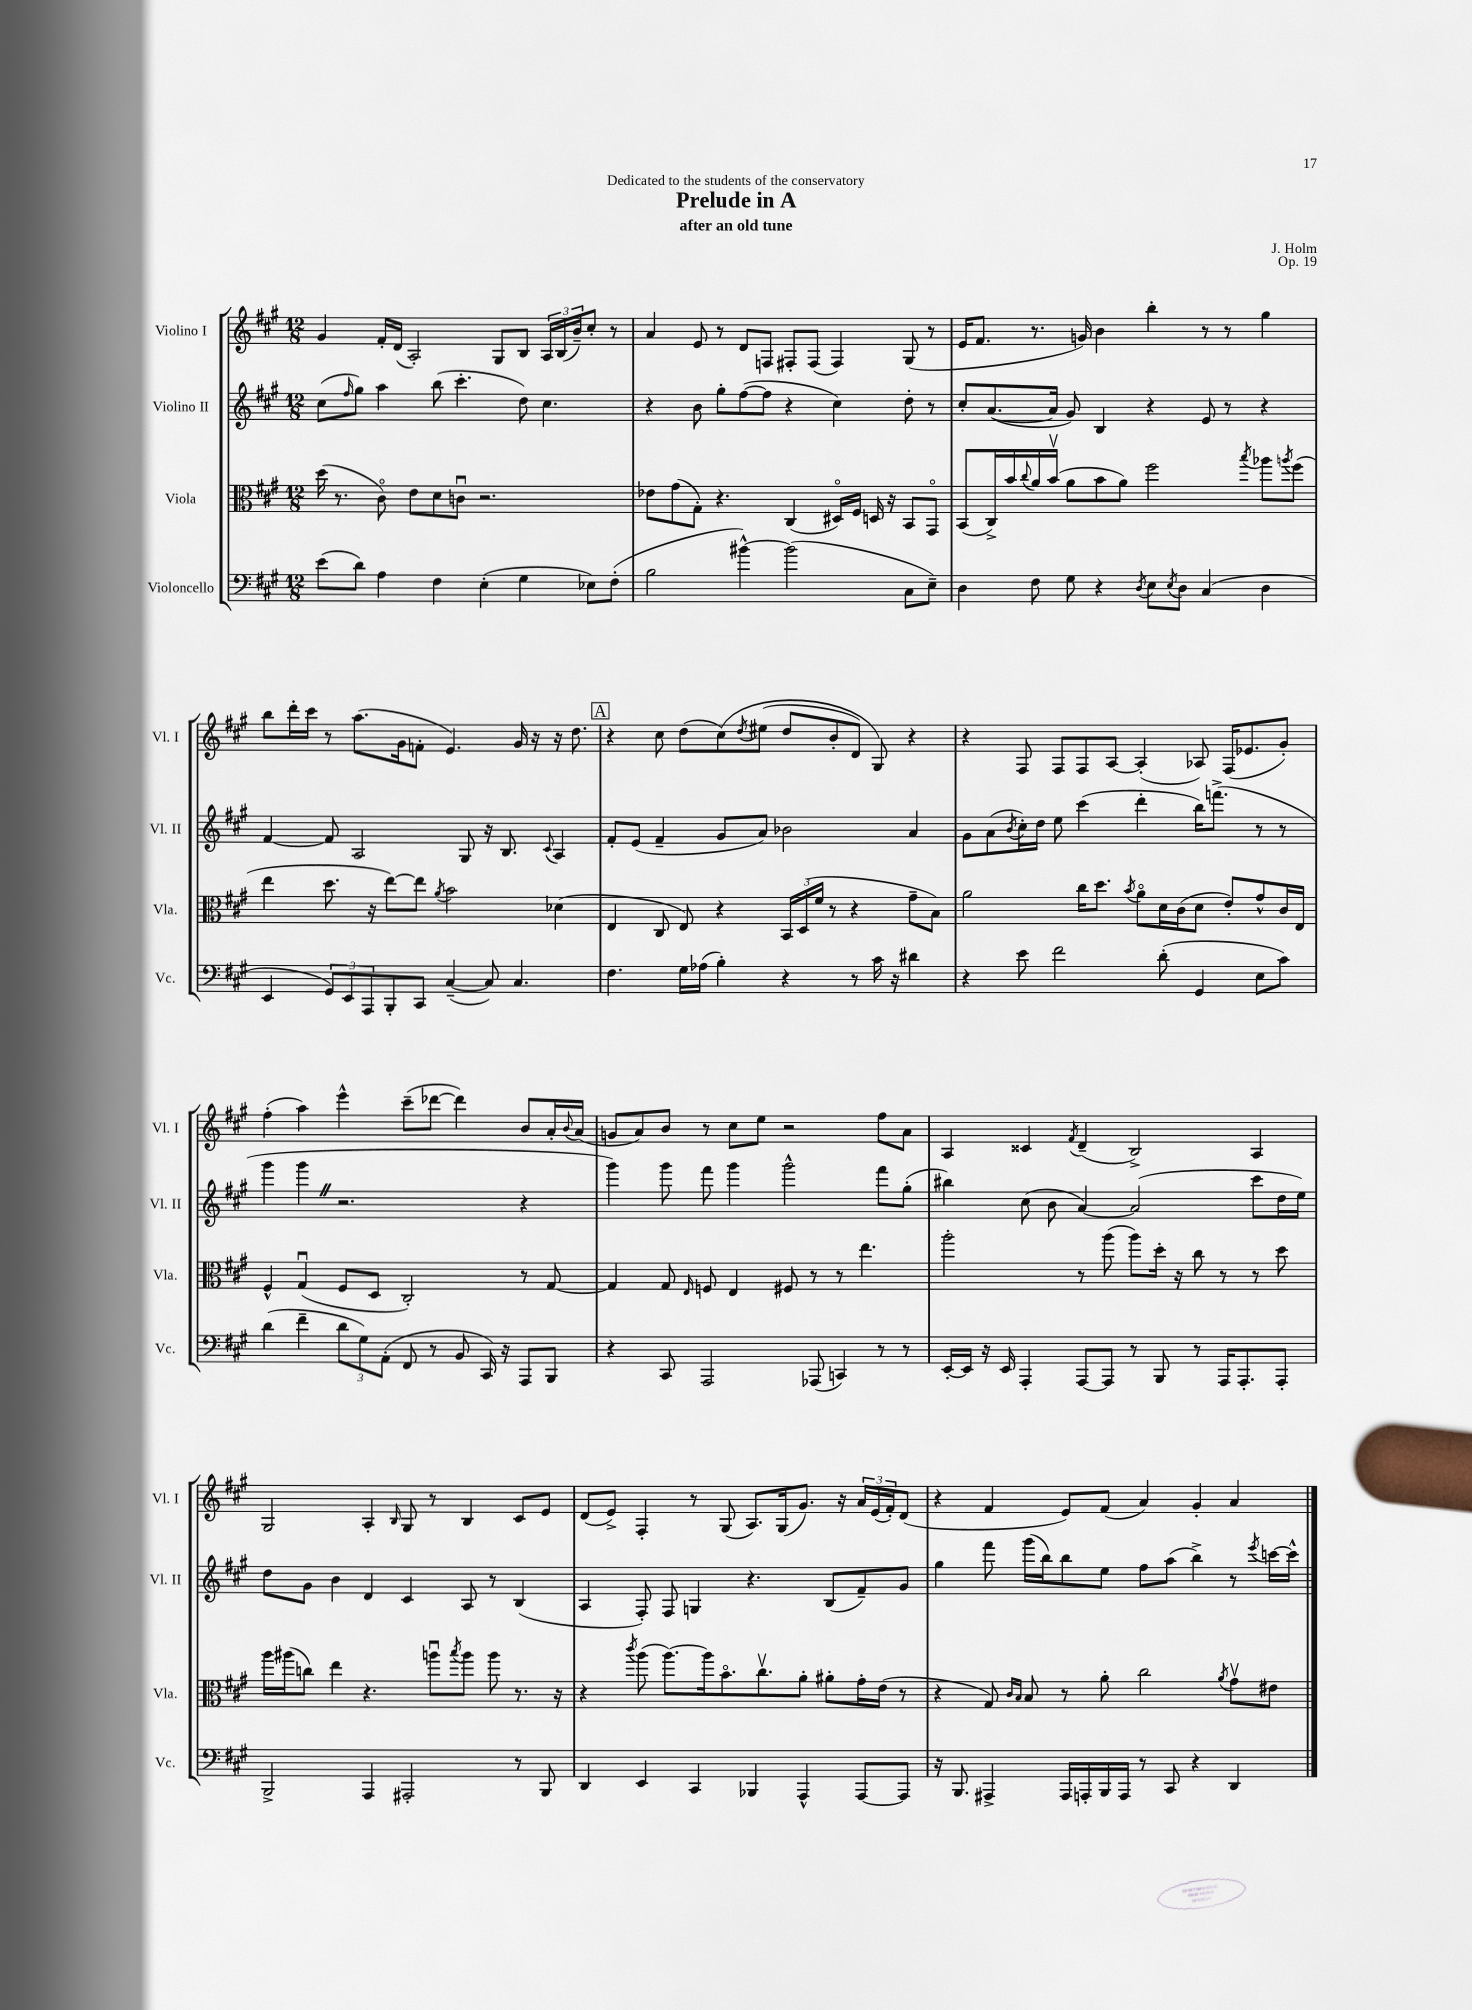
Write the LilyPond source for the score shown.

\header { title = "Prelude in A" composer = "J. Holm" subtitle = "after an old tune" dedication = "Dedicated to the students of the conservatory" opus = "Op. 19" }
<<
\new StaffGroup <<
\new Staff = "s0" \with { instrumentName = "Violino I" shortInstrumentName = "Vl. I" } {
    \clef treble \key a \major \numericTimeSignature \time 12/8
    gis'4 fis'16-. d'16( a2-.) gis8 b8 \tuplet 3/2 { a16 b16( b'16--) } cis''8-. r8 |
    a'4 e'8 r8 d'8 f8 fis8-. fis8( fis4) gis8( r8 |
    e'16 fis'8. r8. g'16) b'4 b''4-. r8 r8 gis''4 |
    b''8 d'''16-. cis'''16 r8 a''8.( gis'16 f'8-. e'4.) gis'16 r16 r16 d''8. |
    \mark \markup { \box "A" } r4 cis''8 d''8( cis''8)\( \acciaccatura { d''8 } eis''8( d''8 b'8-. d'8) gis8\) r4 |
    r4 fis8 fis8 fis8 a8~ a4-.( aes8) fis16( ees'8. gis'8-.) |
    fis''4-.( a''4) e'''4-^ cis'''8--( des'''8~ des'''4) b'8 a'16-. \appoggiatura { b'8 } a'16( |
    g'8 a'8) b'8 r8 cis''8 e''8 r2 fis''8 a'8 |
    a4 cisis'4 \acciaccatura { fis'8 } d'4--( b2->) a4 |
    gis2 a4-. \grace { b16 } gis8 r8 b4 cis'8 e'8 |
    d'8( e'8->) fis4-. r8 gis8( a8.) gis16( gis'8.) r16 \tuplet 3/2 { a'16 e'16( fis'16-.) } d'8( |
    r4 fis'4 e'8) fis'8( a'4) gis'4-. a'4 \bar "|." |
}
\new Staff = "s1" \with { instrumentName = "Violino II" shortInstrumentName = "Vl. II" } {
    \clef treble \key a \major \numericTimeSignature \time 12/8
    cis''8( \grace { fis''16 } gis''8) a''4 b''8( cis'''4.-. d''8) cis''4. |
    r4 b'8 gis''8-. fis''8~( fis''8 r4 cis''4) d''8-. r8 |
    cis''8-. a'8.~( a'16 gis'8) b4 r4 e'8 r8 r4 |
    fis'4~ fis'8 a2 gis8 r16 b8. \appoggiatura { cis'8 } a4 |
    \mark \markup { \box "A" } fis'8-. e'8( fis'4-- gis'8 a'8) bes'2 a'4 |
    gis'8 a'8( \acciaccatura { b'8 } cis''16-.) d''16 e''8 cis'''4( d'''4-. b''16) f'''8.->( r8 r8 |
    gis'''4 gis'''4 \once \override BreathingSign.text = \markup { \musicglyph "scripts.caesura.straight" } \breathe r2. r4 |
    gis'''4) gis'''8 fis'''8 gis'''4 gis'''2-^ fis'''8 gis''8-.( |
    bis''4) cis''8( b'8 a'4~) a'2( cis'''8 d''16 e''16) |
    d''8 gis'8 b'4 d'4 cis'4 a8 r8 b4( |
    a4 fis8-.) fis8 g4 r4. b8( fis'8--) gis'8 |
    gis''4 fis'''8 gis'''16( b''16) b''8 e''8 fis''8 a''8( b''4->) r8 \acciaccatura { e'''8 } c'''16~ c'''16-^ \bar "|." |
}
\new Staff = "s2" \with { instrumentName = "Viola" shortInstrumentName = "Vla." } {
    \clef alto \key a \major \numericTimeSignature \time 12/8
    d''16( r8. cis'8\flageolet) e'8 d'8 c'8\downbow r2. |
    ees'8 gis'8( gis8-.) r4. cis4( dis16\flageolet) fis16 d16 r16 b,8 gis,8\flageolet |
    b,8( cis16->) b'16 \appoggiatura { cis''8 } a'16 b'16\upbow( a'8 b'8 a'8) fis''2 \acciaccatura { b''8 } aes''8 \acciaccatura { a''8 } fis''8( |
    e''4 d''8. r16 e''8~) e''8 \acciaccatura { a'8 } b'2 des'4( |
    \mark \markup { \box "A" } e4 cis8 e8) r4 \tuplet 3/2 { b,16 d16( fis'16 } r8 r4 gis'8-- b8) |
    a'2 cis''16 d''8. \acciaccatura { b'8 } a'8\flageolet d'16 cis'16( d'8 e'8-.) gis'8-^ cis'16 e16 |
    fis4-^ gis4\downbow( fis8 d8 cis2-.) r8 gis8~ |
    gis4 gis8 \grace { e16 } f8 e4 fis8 r8 r8 e''4. |
    a''2-. r8 a''8( a''8) d''16-. r16 cis''8 r8 r8 d''8 |
    a''16 ais''16( c''8) e''4 r4. a''8\downbow \acciaccatura { b''8 } a''8 a''8 r8. r16 |
    r4 \acciaccatura { cis'''8 } a''8( a''8.~) a''16 b'8.\flageolet cis''8.\upbow a'8-. ais'8-. gis'16-. e'16( r8 |
    r4 gis8) \grace { cis'16 b16 } b8 r8 a'8-. cis''2 \acciaccatura { a'8 } gis'8\upbow eis'8 \bar "|." |
}
\new Staff = "s3" \with { instrumentName = "Violoncello" shortInstrumentName = "Vc." } {
    \clef bass \key a \major \numericTimeSignature \time 12/8
    e'8( d'8) a4 fis4 e4-.( gis4 ees8) fis8-.( |
    b2 bis'4~-^) bis'2( cis8 e8--) |
    d4 fis8 gis8 r4 \acciaccatura { d8 } e8 \acciaccatura { e8 } d8 cis4( d4 |
    e,4 \tuplet 3/2 { gis,8) e,8 a,,8 } b,,8-. cis,8 cis4~--( cis8) cis4. |
    \mark \markup { \box "A" } fis4. gis16 aes16( b4-.) r4 r8 cis'16 r16 dis'4 |
    r4 e'8 fis'2 d'8-.( gis,4 e8 cis'8) |
    d'4( fis'4-- \tuplet 3/2 { d'8 gis8) a,8-.( } fis,8 r8 b,8 cis,16) r16 a,,8 b,,8 |
    r4 cis,8 a,,2 aes,,8( c,4) r8 r8 |
    e,16~-. e,16 r16 e,16 a,,4-. a,,8~ a,,8 r8 b,,8 r8 a,,16 a,,8.-. a,,8-. |
    b,,2-> a,,4 ais,,2-. r8 b,,8 |
    d,4 e,4 cis,4 bes,,4 a,,4-^ a,,8~ a,,8 |
    r16 b,,8. ais,,4-> ais,,16 a,,16-. b,,16 a,,16 r8 cis,8 r4 d,4 \bar "|." |
}
>>
>>
\layout { \context { \Score \remove "Bar_number_engraver" } }
